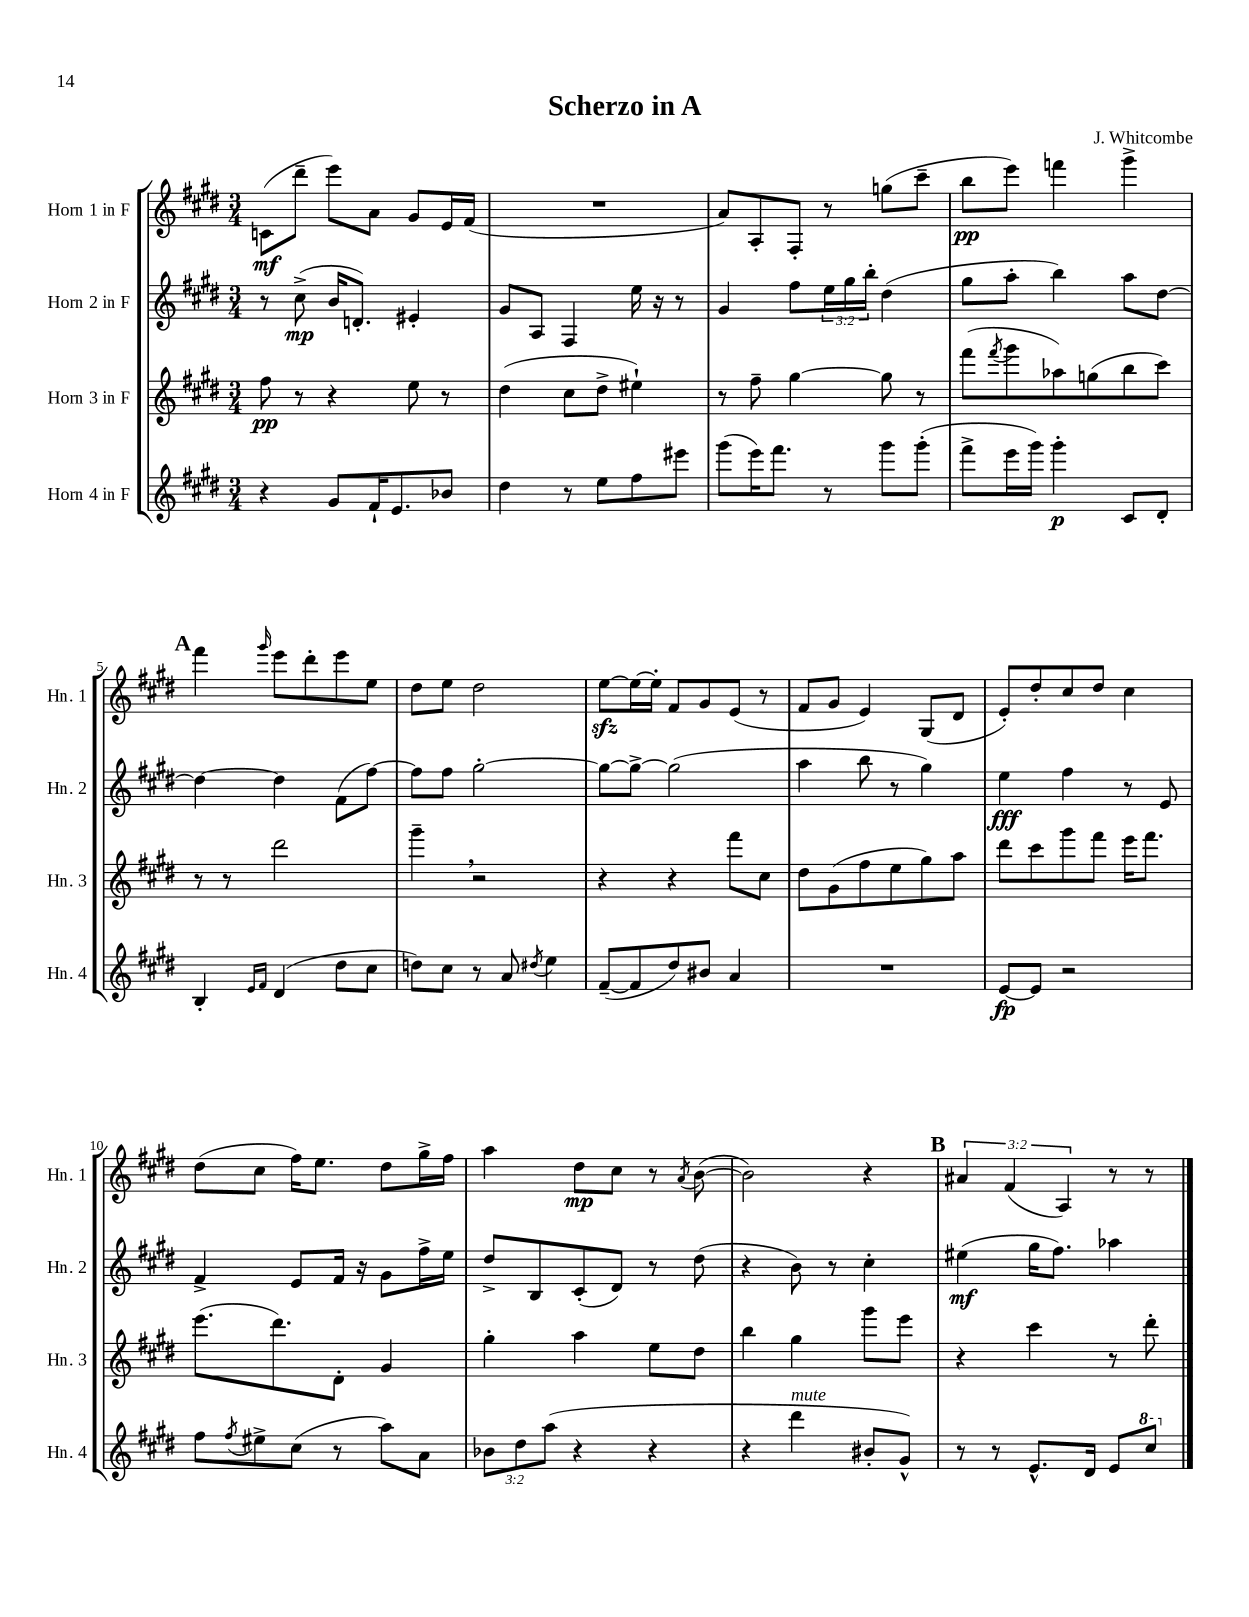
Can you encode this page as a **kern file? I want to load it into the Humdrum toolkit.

**kern	**kern	**kern	**kern
*staff4	*staff3	*staff2	*staff1
*clefG2	*clefG2	*clefG2	*clefG2
*k[f#c#g#d#]	*k[f#c#g#d#]	*k[f#c#g#d#]	*k[f#c#g#d#]
*M3/4	*M3/4	*M3/4	*M3/4
4r	8ff#	8r	(8c
.	8r	(8cc#^	8ddd#~
8g#	4r	16b	8eee)
.	.	8.d')	.
16f#`	.	.	8a
8.e	.	.	.
.	8ee	4e#'	8g#
8b-	8r	.	16e
.	.	.	(16f#
=	=	=	=
4dd#	(4dd#	8g#	2.r
.	.	8A	.
8r	8cc#	4F#	.
8ee	8dd#^	.	.
8ff#	4ee#`)	16ee	.
.	.	16r	.
8eee#	.	8r	.
=	=	=	=
(8ggg#	8r	4g#	8a)
16eee)	8ff#~	.	8A'
8.fff#	.	.	.
.	[4gg#	8ff#	8F#'
8r	.	24ee	8r
.	.	24gg#	.
.	.	24bb'	.
8ggg#	8gg#]	(4dd#	(8gg
(8ggg#'	8r	.	8ccc#~
=	=	=	=
8fff#^	(8fff#	8gg#	8bb
.	8qfff#	.	.
16eee	8ggg#	8aa'	8eee)
16ggg#)	.	.	.
4ggg#'	8aa-)	4bb)	4fff
.	(8gg	.	.
8c#	8bb	8aa	4ggg#^
8d#'	8ccc#)	[8dd#	.
=	=	=	=
4B'	8r	4dd#_	4fff#
.	8r	.	.
16qqe	.	.	.
16qqf#	.	.	16qqggg#
(4d#	2ddd#	4dd#]	8eee
.	.	.	8ddd#'
8dd#	.	(8f#	8eee
8cc#	.	[8ff#)	8ee
=	=	=	=
8dd)	4ggg#~	8ff#]	8dd#
8cc#	.	8ff#	8ee
8r	2r	[2gg#'	2dd#
8a	.	.	.
8qdd#	.	.	.
4ee	.	.	.
=	=	=	=
([8f#~	4r	8gg#_	[8ee
8f#]	.	8gg#^_	16ee_
.	.	.	16ee']
8dd#)	4r	(2gg#]	8f#
8b#	.	.	8g#
4a	8fff#	.	(8e
.	8cc#	.	8r
=	=	=	=
2.r	8dd#	4aa	8f#
.	(8g#	.	8g#
.	8ff#	8bb	4e)
.	8ee	8r	.
.	8gg#)	4gg#)	(8G#
.	8aa	.	8d#
=	=	=	=
[8e	8ddd#	4ee	8e')
8e]	8ccc#	.	8dd#'
2r	8ggg#	4ff#	8cc#
.	8fff#	.	8dd#
.	16eee	8r	4cc#
.	8.fff#	.	.
.	.	8e	.
=	=	=	=
8ff#	(8.eee	4f#^	(8dd#
8qff#	.	.	.
8ee#^	.	.	8cc#
.	8.ddd#)	.	.
(8cc#	.	8e	16ff#)
.	.	.	8.ee
8r	8d#'	16f#	.
.	.	16r	.
8aa)	4g#	8g#	8dd#
8a	.	16ff#^	16gg#^
.	.	16ee	16ff#
=	=	=	=
12b-	4gg#'	8dd#^	4aa
12dd#	.	.	.
.	.	8B	.
(12aa	.	.	.
4r	4aa	(8c#'	8dd#
.	.	8d#)	8cc#
4r	8ee	8r	8r
.	.	.	8qa
.	8dd#	(8dd#	([8b
=	=	=	=
4r	4bb	4r	2b])
4ddd#	4gg#	8b)	.
.	.	8r	.
8b#'	8ggg#	4cc#'	4r
8g#^^)	8eee	.	.
=	=	=	=
8r	4r	(4ee#	6a#
8r	.	.	.
.	.	.	(6f#
8.e^^	4ccc#	16gg#	.
.	.	8.ff#)	.
.	.	.	6A)
16d#	.	.	.
8e	8r	4aa-	8r
8ccc#	8ddd#'	.	8r
==	==	==	==
*-	*-	*-	*-
